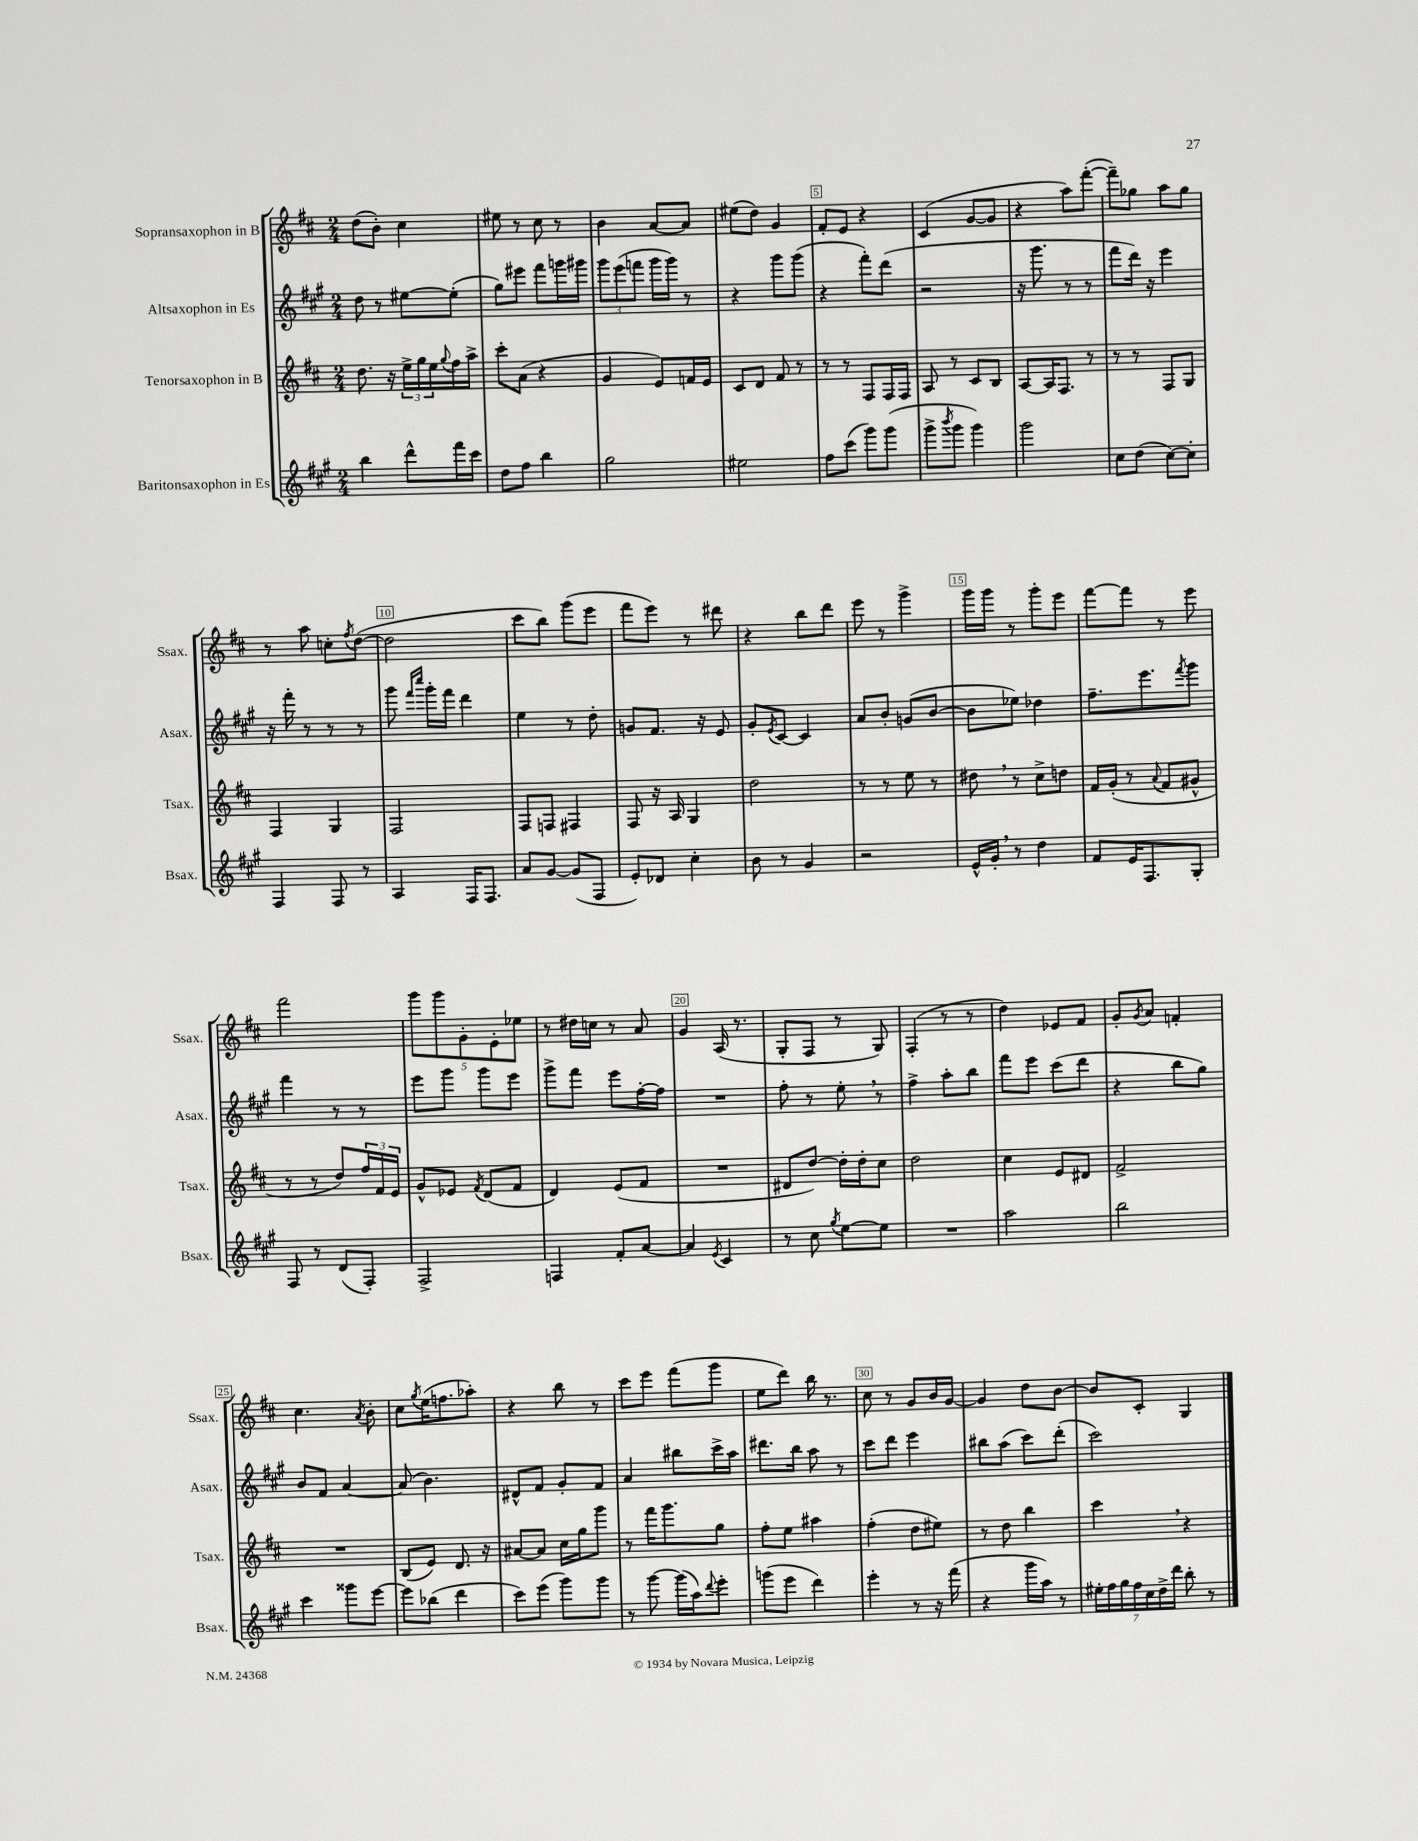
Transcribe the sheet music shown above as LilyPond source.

<<
\new StaffGroup <<
\new Staff = "s0" \with { instrumentName = "Sopransaxophon in B" shortInstrumentName = "Ssax." } {
    \clef treble \key d \major \numericTimeSignature \time 2/4
    d''8( b'8-.) cis''4 |
    eis''8 r8 cis''8 r8 |
    b'4 a'8~ a'8 |
    eis''8( d''8) g'4 |
    fis'8-. e'8 r4 |
    cis'4( g'8~ g'8 |
    r4 a''8) fis'''8~-.( |
    fis'''8--) ges''8 a''8 ges''8 |
    r8 a''8 c''8-. \acciaccatura { fis''8 } d''8~( |
    d''2 |
    cis'''8 b''8) g'''8( e'''8 |
    fis'''8 e'''8) r8 dis'''8 |
    r4 b''8 d'''8 |
    e'''8 r8 g'''4-> |
    g'''16 g'''16 r8 g'''8-. e'''8 |
    fis'''8~ fis'''8 r8 e'''8 |
    fis'''2 |
    \tuplet 5/4 { g'''8 g'''8 g'8-. e'8-. ees''8 } |
    r8 dis''16 c''16 r8 a'8 |
    g'4 a16( r8. |
    g8-. fis8 r8 g8) |
    fis4-.( r8 r8 |
    d''4) ees'8 fis'8 |
    g'8-. \acciaccatura { g'8 } a'8 f'4-. |
    cis''4. \acciaccatura { a'8 } b'8-. |
    cis''8 \acciaccatura { g''8 } e''16( f''8. aes''8-.) |
    r4 b''8 r8 |
    cis'''8 e'''8 fis'''8( g'''8 |
    e''8 d'''8) b''16 r8. |
    cis''8 r8 g'8 b'16 g'16~ |
    g'4 d''8 b'8~ |
    b'8 cis'8-. g4 \bar "|." |
}
\new Staff = "s1" \with { instrumentName = "Altsaxophon in Es" shortInstrumentName = "Asax." } {
    \clef treble \key a \major \numericTimeSignature \time 2/4
    d''8 r8 eis''8~ eis''8-.( |
    gis''8) eis'''8 fis'''8 g'''16 gis'''16 |
    \tuplet 3/2 { gis'''8 e'''8( f'''8 } gis'''16 gis'''16) r8 |
    r4 gis'''8 gis'''8( |
    r4 fis'''8-.) d'''8( |
    r2 |
    r16 gis'''8. r8 r8 |
    fis'''8 d'''16) r16 e'''4 |
    r16 fis'''16-. r8 r8 r8 |
    gis'''8 \grace { fis'''16 cis''''16 } gis'''16-. fis'''16 d'''4 |
    e''4 r8 d''8-. |
    g'8 fis'8. r16 e'8 |
    gis'8-. \acciaccatura { e'8 } cis'8~ cis'4 |
    a'8 b'8-. g'8( b'8~ |
    b'8 ees''8) des''4 |
    fis''8.-- e'''8. \acciaccatura { fis'''8 } gis'''8 |
    fis'''4 r8 r8 |
    e'''8 gis'''8 gis'''8 e'''8 |
    gis'''8-> fis'''8 e'''8 fis''16~-. fis''16 |
    R2 |
    fis''8-. r8 e''8-. \breathe r8 |
    fis''4-> a''8-. b''8 |
    fis'''8 e'''8 cis'''8( d'''8 |
    r4 b''8 gis''8) |
    b'8 fis'8 a'4~ |
    a'8( b'4.) |
    dis'8-^ fis'8 gis'8-. fis'8 |
    a'4 bis''8 cis'''16-> a''16 |
    dis'''8. b''16 a''8 r8 |
    cis'''8 d'''8 e'''4 |
    bis''8 a''8( cis'''8) d'''8-.( |
    cis'''2) \bar "|." |
}
\new Staff = "s2" \with { instrumentName = "Tenorsaxophon in B" shortInstrumentName = "Tsax." } {
    \clef treble \key d \major \numericTimeSignature \time 2/4
    d''8. r16 \tuplet 3/2 { e''16-> g''16 e''16 } \appoggiatura { g''8 } fis''16 a''16-> |
    cis'''8-. a'8( r4 |
    g'4 e'8) f'16 e'16 |
    cis'8 d'8 fis'8 r8 |
    r8 r8 fis8 fis16 fis16 |
    a8 r8 cis'8 b8 |
    a8~ a16 fis8. r8 |
    r8 r8 fis8 g8 |
    fis4 g4 |
    fis2 |
    fis8 f8 fis4 |
    fis8 r16 a16 g4 |
    d''2 |
    r8 r8 e''8 r8 |
    dis''8 \breathe r8 cis''8-> d''8 |
    fis'16 g'16-.( r8 \appoggiatura { a'8 } fis'8 gis'8-^ |
    r8 r8 d''8) \tuplet 3/2 { fis''16 fis'16 e'16 } |
    g'8-^ ees'8 \acciaccatura { fis'8 } d'8( fis'8 |
    d'4) e'8( fis'8 |
    R2 |
    dis'8 d''8~) d''16-. d''16-. cis''8 |
    d''2 |
    cis''4 e'8 dis'8 |
    fis'2-> |
    R2 |
    b8( e'8) d'8. r16 |
    ais'8~ ais'8 cis''16 g''16 g'''8 |
    r8 fis'''16 g'''8. g''8 |
    fis''8-. e''8 ais''4 |
    fis''4-.( d''8 eis''8) |
    r8 d''8 b''4 |
    cis'''4 \breathe r4 \bar "|." |
}
\new Staff = "s3" \with { instrumentName = "Baritonsaxophon in Es" shortInstrumentName = "Bsax." } {
    \clef treble \key a \major \numericTimeSignature \time 2/4
    b''4 d'''8-^ fis'''16 cis'''16 |
    d''8 fis''8 b''4 |
    gis''2 |
    eis''2 |
    fis''8 cis'''8( gis'''8) gis'''8( |
    gis'''8-> \acciaccatura { b'''8 } gis'''8 gis'''4) |
    gis'''2 |
    cis''8 d''8( cis''8~) cis''8-. |
    fis4 fis8 r8 |
    a4 fis16 fis8. |
    a'8 gis'8~ gis'8( fis8 |
    e'8-.) des'8 cis''4-. |
    b'8 r8 gis'4 |
    r2 |
    e'16-^ gis'16-. \breathe r8 d''4 |
    fis'8 e'16 fis8. gis8-. |
    fis8 r8 d'8( fis8-.) |
    fis2-> |
    f4 fis'8-. a'8~ |
    a'4 \acciaccatura { e'8 } cis'4 |
    r8 cis''8 \acciaccatura { gis''8 } e''8~ e''8 |
    R2 |
    a''2 |
    b''2 |
    cis'''4 gisis'''8 e'''8~ |
    e'''8 bes''8( d'''4 |
    cis'''8) e'''8( gis'''8) gis'''8 |
    r8 gis'''8~ gis'''16( a''16) \appoggiatura { d'''8 } e'''8-. |
    g'''8( e'''8 d'''4) |
    e'''4-. r8 r16 fis'''16( |
    r4 gis'''16 a''16) r8 |
    \tuplet 7/4 { eis''16-. fis''16 gis''16 fis''16 cis''16 d''16-> d'''16 } b''8-. r8 \bar "|." |
}
>>
>>
\layout { \context { \Score \override BarNumber.break-visibility = ##(#f #t #t) barNumberVisibility = #(every-nth-bar-number-visible 5) \override BarNumber.stencil = #(make-stencil-boxer 0.1 0.3 ly:text-interface::print) } }
